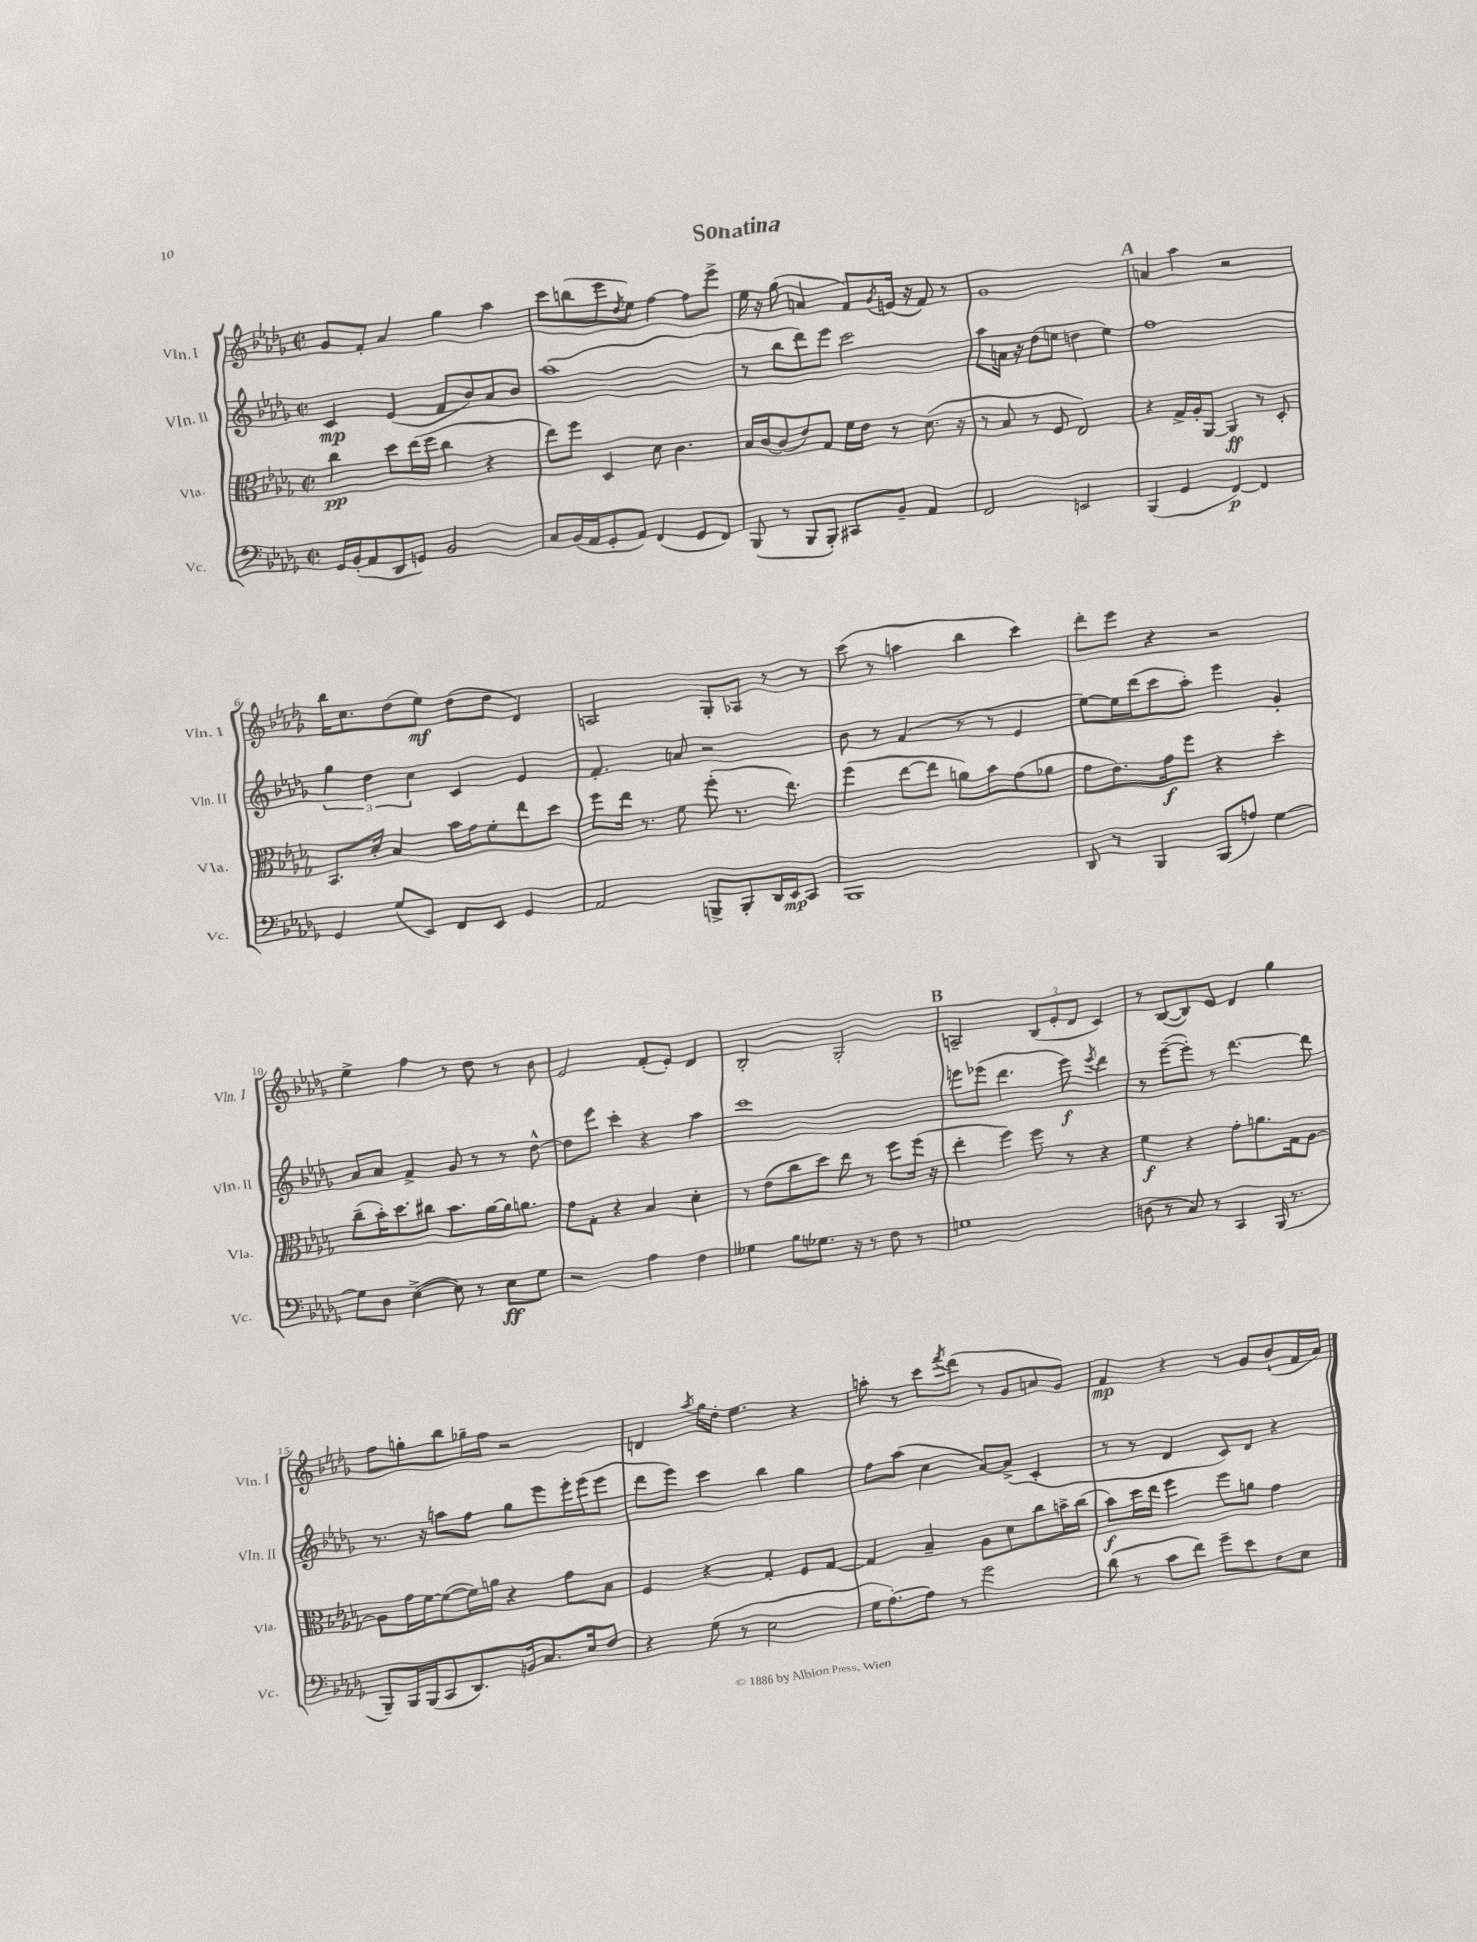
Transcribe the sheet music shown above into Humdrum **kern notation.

**kern	**dynam	**kern	**dynam	**kern	**dynam	**kern	**dynam
*part4	*part4	*part3	*part3	*part2	*part2	*part1	*part1
*staff4	*staff4	*staff3	*staff3	*staff2	*staff2	*staff1	*staff1
*I"Vc.	*	*I"Vla.	*	*I"Vln. II	*	*I"Vln. I	*
*I'Vc.	*	*I'Vla.	*	*I'Vln. II	*	*I'Vln. I	*
*clefF4	*	*clefC3	*	*clefG2	*	*clefG2	*
*k[b-e-a-d-g-]	*	*k[b-e-a-d-g-]	*	*k[b-e-a-d-g-]	*	*k[b-e-a-d-g-]	*
*M2/2	*	*M2/2	*	*M2/2	*	*M2/2	*
*met(c|)	*	*met(c|)	*	*met(c|)	*	*met(c|)	*
=1	=1	=1	=1	=1	=1	=1	=1
16GG-/LL	.	4cc\	pp	4c/	mp	8g-/L	.
(16BB-'/J	.	.	.	.	.	.	.
8AA-/	.	.	.	.	.	8f'/J	.
8DD-/	.	8dd-\L	.	(4e-/	.	4a-/	.
8GGn/J)	.	(16ee-\L	.	.	.	.	.
.	.	16ff\JJ	.	.	.	.	.
2BB-/	.	4cc\	.	8f/L	.	4gg-\	.
.	.	.	.	8b-/)	.	.	.
.	.	4r	.	8a-/	.	4aa-\	.
.	.	.	.	8b-/J	.	.	.
=2	=2	=2	=2	=2	=2	=2	=2
8C/L	.	8ee-\L)	.	(1aa-	.	8ccc\L	.
(16BB-/L	.	8ff\J	.	.	.	(8bbn\	.
16AA-/J	.	.	.	.	.	.	.
8GG-'/	.	4D-/	.	.	.	8eee-\	.
.	.	.	.	.	.	8qdd-/	.
8AA-/J)	.	.	.	.	.	8ee-\J)	.
(4FF/	.	8d-\	.	.	.	[4ff\	.
.	.	4.c\	.	.	.	.	.
8GG-/L	.	.	.	.	.	8ff\L]	.
8FF/J)	.	.	.	.	.	8eee-^\J	.
=3	=3	=3	=3	=3	=3	=3	=3
(8BBB-/	.	16B-/LL	.	8r	.	16ee-\	.
.	.	[16c/J	.	.	.	16r	.
8r	.	(8c/]	.	8bb-\L	.	(8gg-\	.
8BBB-/L	.	8e-/)	.	8ddd-\)	.	4an/	.
8BBB-'/J)	.	8G-/J	.	8eee-\J	.	.	.
8CC#X/L	.	16f\LL	.	2ccc\	.	8f/L)	.
.	.	16e-\JJ	.	.	.	.	.
.	.	.	.	.	.	8qg-/	.
8BB-~/J	.	8r	.	.	.	(16en/Jk	.
.	.	.	.	.	.	16r	.
4AA-/	.	(8.d-\	.	.	.	8f/)	.
.	.	.	.	.	.	8r	.
.	.	16r	.	.	.	.	.
=4	=4	=4	=4	=4	=4	=4	=4
2FF/	.	8r	.	8aa-\L	.	1g-	.
.	.	8B-/	.	16an\Jk	.	.	.
.	.	.	.	16r	.	.	.
.	.	8r	.	(8dd-\L	.	.	.
.	.	8F/	.	8een\J	.	.	.
2EEn/	.	2E-/)	.	4ddn\	.	.	.
.	.	.	.	4ee\)	.	.	.
!!LO:REH:place=s1:t=A
=5	=5	=5	=5	=5	=5	=5	=5
(4BBB-/	.	4r	.	1ff	.	4an/	.
4GG-/	.	16G-^/LL	.	.	.	4aa-\	.
.	.	16A-'/J	.	.	.	.	.
.	.	[8AA-/J	.	.	.	.	.
[4FF/)	p	4AA-/]	ff	.	.	2r	.
4FF/]	.	8r	.	.	.	.	.
.	.	8D-'/	.	.	.	.	.
!!LO:LB:g=z
=6	=6	=6	=6	=6	=6	=6	=6
4GG-/	.	8.BB-/L	.	6gg-\	.	16bb-\KL	.
.	.	.	.	.	.	8.cc\	.
.	.	.	.	6dd-\	.	.	.
.	.	16d-'/Jk	.	.	.	.	.
(8G-/L	.	4B-/	.	.	.	(8dd-\	.
.	.	.	.	6cc\	.	.	.
8EE-/J)	.	.	.	.	.	8ee-\J)	mf
8FF/L	.	16b-\LL	.	4c/	.	(8dd-\L	.
.	.	16g-\J	.	.	.	.	.
8EE-/J	.	8f'\	.	.	.	8dd-\J	.
4GG-/	.	8ee-\	.	4e-/	.	4d-/)	.
.	.	8dd-\J	.	.	.	.	.
=7	=7	=7	=7	=7	=7	=7	=7
2AA-/	.	8ff\L	.	4.f'/	.	2An/	.
.	.	16ee-\Jk	.	.	.	.	.
.	.	8.r	.	.	.	.	.
.	.	8f\	.	8an/	.	.	.
8BBBn^/L	.	(8ff'\	.	2r	.	8G-'/L	.
8BBB'/	.	8.r	.	.	.	8A-X/J	.
16DD-/L	.	.	.	.	.	8r	.
16EE-/J	mp	8.ee-\)	.	.	.	.	.
8CC/J	.	.	.	.	.	8r	.
=8	=8	=8	=8	=8	=8	=8	=8
1BBB-	.	(4ff\	.	8b-\	.	(8ccc\	.
.	.	.	.	8r	.	8r	.
.	.	[8ee-\L	.	(4f/	.	4aan\	.
.	.	8ee-\J]	.	.	.	.	.
.	.	8an\L)	.	8r	.	4bb-\	.
.	.	8b-\	.	8r	.	.	.
.	.	(8g-\	.	4e-/	.	4ccc\)	.
.	.	8a-X\J	.	.	.	.	.
=9	=9	=9	=9	=9	=9	=9	=9
8DD-/	.	8g-\L	.	[8ee-\L)	.	8ddd-'\L	.
8r	.	8.e-\)	.	16ee-\L]	.	8eee-\J	.
.	.	.	.	(16ddd-\J	.	.	.
4BBB-/	.	.	.	8ccc\	.	4r	.
.	.	16g-\k	f	.	.	.	.
.	.	8ff\J	.	8aa-'\J)	.	.	.
(8BBB-/L	.	4r	.	4eee-\	.	2r	.
8An/J)	.	.	.	.	.	.	.
[4G-\	.	4dd-'\	.	4g-'/	.	.	.
!!LO:LB:g=z
=10	=10	=10	=10	=10	=10	=10	=10
8G-\L]	.	(8cc~\L	.	8a-/L	.	4ee-^\	.
8D-\J	.	16b-'\K)	.	8a-/J	.	.	.
.	.	8.dd-\	.	.	.	.	.
([4E-^\	.	.	.	4f^/	.	4ff\	.
.	.	8cc#X\J	.	.	.	.	.
8E-\])	.	8.b-\L	.	8g-/	.	8r	.
8r	.	.	.	8r	.	8dd-\	.
.	.	[16a-\L	.	.	.	.	.
8E-\L	ff	16a-\J]	.	8r	.	8r	.
.	.	8.an\J	.	.	.	.	.
8G-\J	.	.	.	[8dd-^^\	.	8b-\	.
=11	=11	=11	=11	=11	=11	=11	=11
2r	.	8g-\L	.	8dd-\L]	.	2e-/	.
.	.	8G-'\J	.	8eee-\J	.	.	.
.	.	4r	.	4ccc'\	.	.	.
4A-\	.	4B-/	.	4r	.	(8f'/L	.
.	.	.	.	.	.	8e-'/J)	.
4F\	.	4d-'\	.	4aa-\	.	4d-/	.
=12	=12	=12	=12	=12	=12	=12	=12
4G--X\	.	8r	.	1ccc	.	2B-'/	.
.	.	(8e-\L	.	.	.	.	.
8B-\L	.	8cc\	.	.	.	.	.
8.G-X\J	.	8dd-\J)	.	.	.	.	.
.	.	8ee-\	.	.	.	2G-'/	.
16r	.	.	.	.	.	.	.
8r	.	8r	.	.	.	.	.
8F\	.	8ff\L	.	.	.	.	.
8r	.	(16ff\Jk	.	.	.	.	.
.	.	16r	.	.	.	.	.
!!LO:REH:place=s1:t=B
=13	=13	=13	=13	=13	=13	=13	=13
1Gn	.	4ee-'\	.	8eeen\L	.	2An~/	.
.	.	.	.	(8eee-X\J	.	.	.
.	.	4ff\)	.	4.ddd-\	.	.	.
.	.	8ff\	.	.	.	(12B-/L	.
.	.	.	.	.	.	12e-'/	.
.	.	8r	.	8eee-\)	f	.	.
.	.	.	.	.	.	12d-/J	.
.	.	.	.	8qeee-/	.	.	.
.	.	4r	.	4ddd-\	.	4c/)	.
=14	=14	=14	=14	=14	=14	=14	=14
(8Dn\	.	4f\	f	8r	.	8r	.
8r	.	.	.	([8eee-~\L	.	([8B-/L	.
8C/)	.	4r	.	8eee-'\J])	.	8B-/])	.
8r	.	.	.	8r	.	8e-/J	.
4CC/	.	8g-'\L	.	[4.ddd-\	.	4d-/	.
.	.	8.an\	.	.	.	.	.
(16BBB-/	.	.	.	.	.	4gg-\	.
8.r	.	16G-\k	.	.	.	.	.
.	.	[8A-\J	.	8ddd-\]	.	.	.
!!LO:LB:g=z
=15	=15	=15	=15	=15	=15	=15	=15
8BBB-~/L)	.	8A-\L]	.	8.r	.	8ff\L	.
16BBB-/L	.	16g-\L	.	.	.	8ggn'\	.
(16BBB-/J	.	[16f\J	.	16r	.	.	.
8CC/	.	(8f\_	.	8aan\L	.	8bb-\	.
8.DD-/)	.	16f\L])	.	8ff\J	.	16gg-X~\L	.
.	.	16an\JJ	.	.	.	16ff\JJ	.
.	.	4r	.	8gg-\L	.	2r	.
16BBn/k	.	.	.	.	.	.	.
8.C/	.	.	.	8eee-\	.	.	.
.	.	8g-\L	.	16eee-'\L	.	.	.
16E-/k	.	.	.	(16eee-\J	.	.	.
8F/J	.	8B-\J	.	8eee-\J	.	.	.
=16	=16	=16	=16	=16	=16	=16	=16
4r	.	4F/	.	8ddd-\L	.	4dn/	.
.	.	.	.	8eee-\J)	.	.	.
.	.	.	.	.	.	8qaa-/	.
(8G-\	.	4r	.	4ccc\	.	16gg-\LL	.
.	.	.	.	.	.	16dd-'\JJ	.
8r	.	.	.	.	.	4.ee-\	.
2E-\	.	4G-'/	.	4bb-\	.	.	.
.	.	8F/L	.	4gg-\	.	4r	.
.	.	[8G-/J	.	.	.	.	.
=17	=17	=17	=17	=17	=17	=17	=17
16G-\KL	.	4G-/]	.	8ff\L	.	8aan'\	.
[8.A-'\)	.	.	.	.	.	.	.
.	.	.	.	(8aa-\J	.	8r	.
8A-\J]	.	4B-~/	.	4cc\	.	8ccc\L	.
.	.	.	.	.	.	8qfff/	.
8r	.	.	.	.	.	(8ddd-\J	.
2g-\	.	8A-\L	.	[8a-/L)	.	8r	.
.	.	8d-\	.	(8a-^/J]	.	8g-/L	.
.	.	8cc\	.	4c'/	.	8an/	.
.	.	16bn^\L	.	.	.	8g-/J)	.
.	.	(16cc\JJ	.	.	.	.	.
=18	=18	=18	=18	=18	=18	=18	=18
(8d-\	.	8b-\L)	f	8r	.	4f/	mp
8r	.	16dd-\L	.	8r	.	.	.
.	.	16ee-\JJ	.	.	.	.	.
8c\L	.	4ff\	.	4d-/	.	4r	.
8f\J)	.	.	.	.	.	.	.
8g-~\L	.	8ff\L	.	8c/L)	.	8r	.
8e-\	.	8an\J	.	8d-/J	.	8g-/L	.
8F\	.	4g-\	.	4r	.	(8b-`/	.
8E-\J	.	.	.	.	.	16f/L	.
.	.	.	.	.	.	16a-/JJ)	.
==	==	==	==	==	==	==	==
*-	*-	*-	*-	*-	*-	*-	*-
